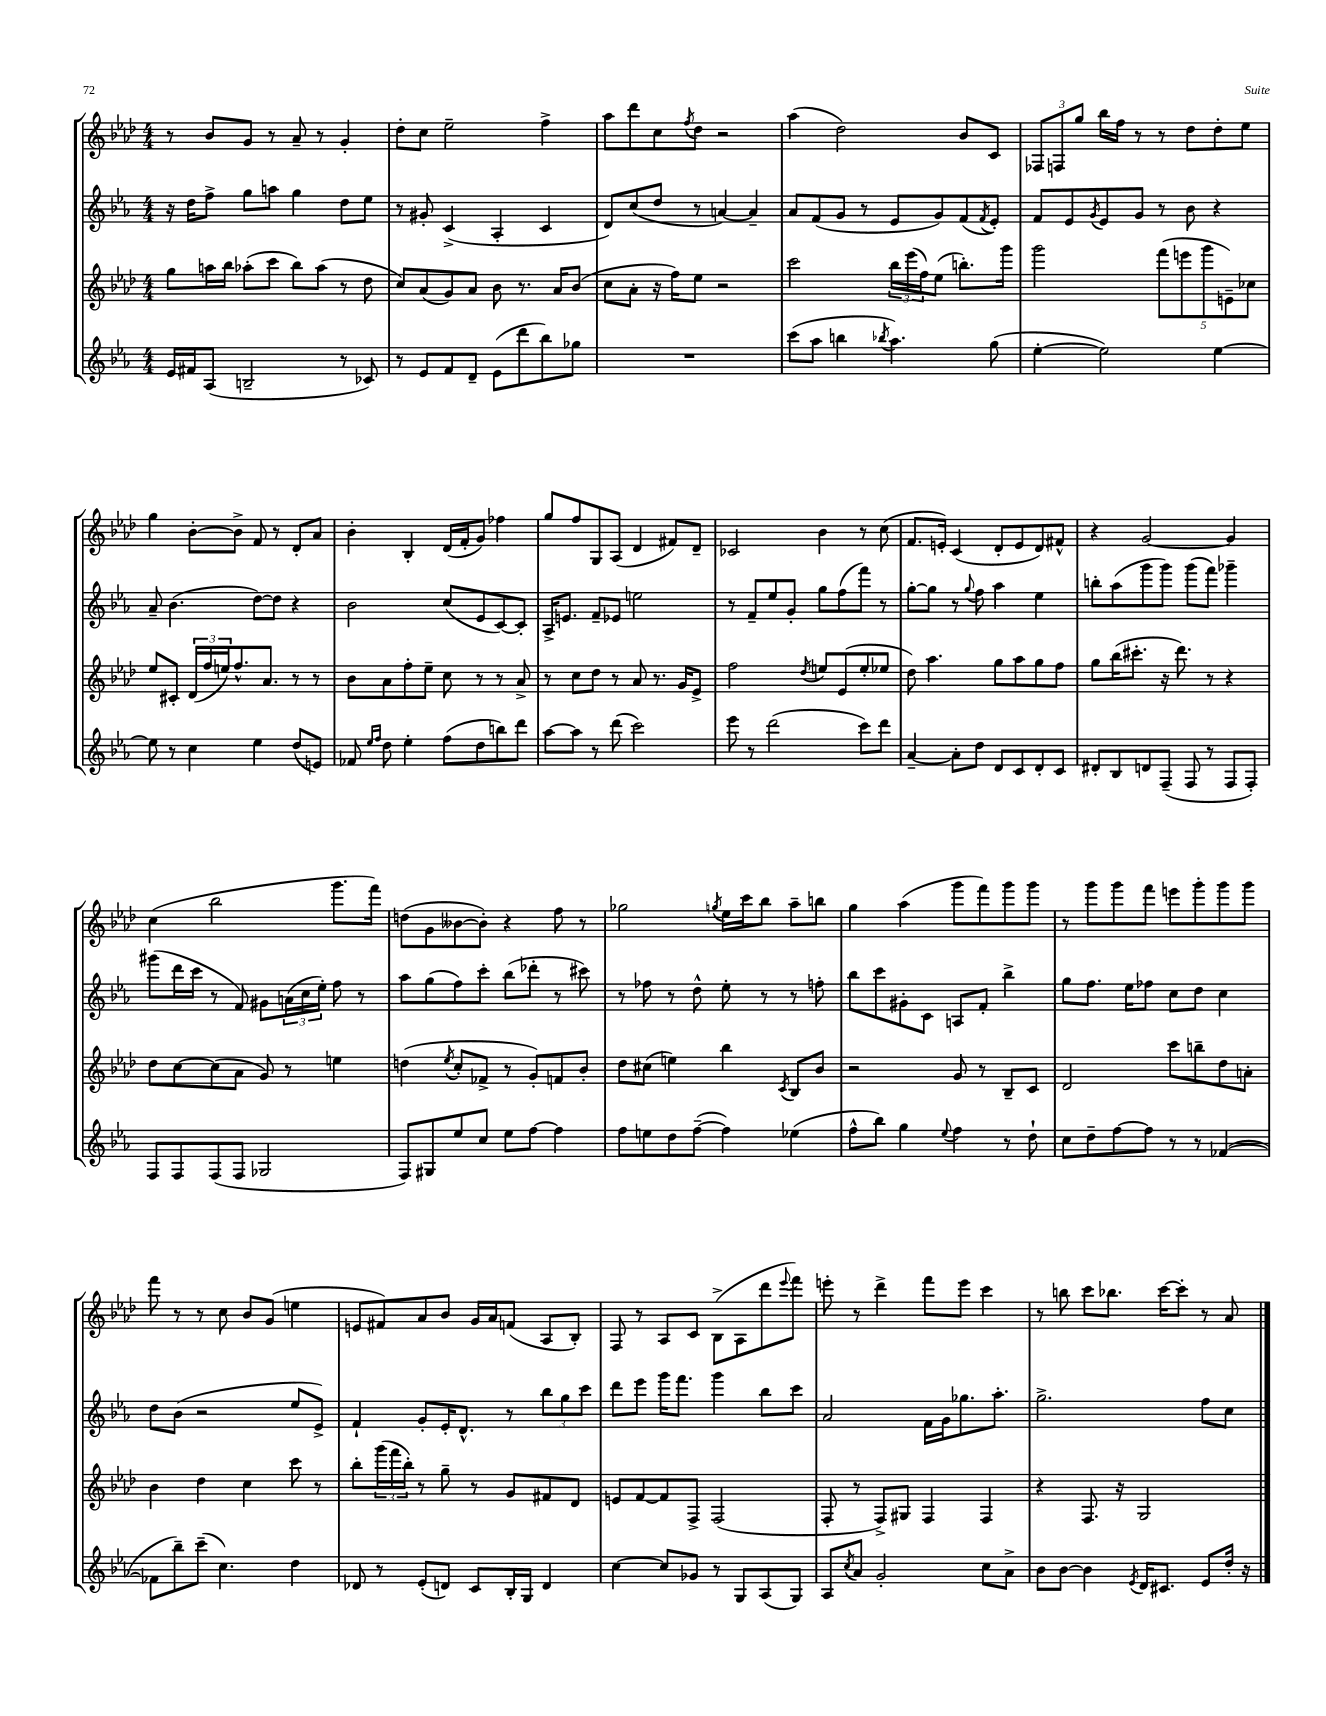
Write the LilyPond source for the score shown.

<<
\new StaffGroup <<
\new Staff = "s0" {
    \clef treble \key aes \major \numericTimeSignature \time 4/4
    r8 bes'8 g'8 r8 aes'8-- r8 g'4-. |
    des''8-. c''8 ees''2-- f''4-> |
    aes''8 des'''8 c''8 \acciaccatura { f''8 } des''8 r2 |
    aes''4( des''2) bes'8 c'8 |
    \tuplet 3/2 { fes8 f8 g''8 } bes''16 f''16 r8 r8 des''8 des''8-. ees''8 |
    g''4 bes'8~-. bes'8-> f'8 r8 des'8-. aes'8 |
    bes'4-. bes4-. des'16( f'16-. g'8) fes''4 |
    g''8 f''8 g8 aes8( des'4 fis'8) des'8-- |
    ces'2 bes'4 r8 c''8( |
    f'8. e'16-.) c'4( des'8-. e'8 des'8) fis'8-^ |
    r4 g'2~ g'4 |
    c''4( bes''2 g'''8. f'''16) |
    d''8( g'8 beses'8~ beses'8-.) r4 f''8 r8 |
    ges''2 \acciaccatura { g''8 } ees''16 c'''16 bes''8 aes''8-- b''8 |
    g''4 aes''4( g'''8 f'''8) g'''8 g'''8 |
    r8 g'''8 g'''8 f'''8 e'''8 g'''8-. g'''8 g'''8 |
    f'''8 r8 r8 c''8 bes'8 g'8( e''4 |
    e'8 fis'8) aes'8 bes'8 g'16 aes'16 f'8( aes8 bes8-.) |
    f8 r8 aes8 c'8 bes8->( aes8 des'''8 \appoggiatura { ees'''8 } f'''8) |
    e'''8-. r8 des'''4-> f'''8 e'''8 c'''4 |
    r8 b''8 c'''8 bes''8. c'''16~ c'''8-. r8 aes'8 \bar "|." |
}
\new Staff = "s1" {
    \clef treble \key ees \major \numericTimeSignature \time 4/4
    r16 d''16 f''8-> g''8 a''8 g''4 d''8 ees''8 |
    r8 gis'8-. c'4->( aes4-. c'4 |
    d'8) c''8( d''8 r8 a'4~) a'4-- |
    aes'8 f'8( g'8 r8 ees'8 g'8) f'8( \acciaccatura { f'8 } ees'8-.) |
    f'8 ees'8 \acciaccatura { g'8 } ees'8 g'8 r8 bes'8 r4 |
    aes'8-- bes'4.( d''8~) d''8 r4 |
    bes'2 c''8( ees'8 c'8~) c'8-. |
    aes16-> e'8. f'8-- ees'8 e''2 |
    r8 f'8-- ees''8 g'8-. g''8 f''8( f'''8) r8 |
    g''8~-. g''8 r8 \appoggiatura { g''8 } f''8 aes''4 ees''4 |
    b''8-. aes''8( g'''8 g'''8) g'''8( f'''8) ges'''4-- |
    gis'''8( d'''16 c'''16 r8 f'8) gis'8 \tuplet 3/2 { a'16( c''16 ees''16-.) } f''8 r8 |
    aes''8 g''8( f''8) c'''8-. bes''8( des'''8-. r8 cis'''8) |
    r8 fes''8 r8 d''8-^ ees''8-. r8 r8 f''8-. |
    bes''8 c'''8 gis'8-. c'8 a8 f'8-. bes''4-> |
    g''8 f''8. ees''16 fes''8 c''8 d''8 c''4 |
    d''8 bes'8( r2 ees''8 ees'8->) |
    f'4-! g'8-. ees'16-. d'8.-^ r8 \tuplet 3/2 { bes''8 g''8 c'''8 } |
    d'''8 ees'''8 g'''16 f'''8. g'''4 bes''8 c'''8 |
    aes'2 f'16 g'16 ges''8. aes''8.-. |
    g''2.-> f''8 c''8 \bar "|." |
}
\new Staff = "s2" {
    \clef treble \key aes \major \numericTimeSignature \time 4/4
    g''8 a''16 bes''16 aes''8-.( c'''8 bes''8) aes''8( r8 des''8 |
    c''8) aes'8( g'8) aes'8 bes'8 r8. aes'16 bes'8( |
    c''8 aes'8-. r16 f''16) ees''8 r2 |
    c'''2 \tuplet 3/2 { bes''16 ees'''16( f''16) } ees''8( b''8.-.) g'''16 |
    g'''2 \tuplet 5/4 { f'''8( e'''8 g'''8 e'8--) ces''8 } |
    ees''8 cis'8-. \tuplet 3/2 { des'16( f''16 e''16) } f''8.-^ aes'8. r8 r8 |
    bes'8 aes'8 f''8-. ees''8-- c''8 r8 r8 aes'8-> |
    r8 c''8 des''8 r8 aes'8 r8. g'16 ees'8-> |
    f''2 \acciaccatura { des''8 } e''8 ees'8( e''8-. ees''8 |
    des''8) aes''4. g''8 aes''8 g''8 f''8 |
    g''8 bes''16( cis'''8.-. r16 des'''8.) r8 r4 |
    des''8 c''8~ c''8( aes'8 g'8) r8 e''4 |
    d''4( \acciaccatura { ees''8 } c''8-. fes'8-> r8 g'8-.) f'8 bes'8-. |
    des''8 cis''8( e''4) bes''4 \acciaccatura { c'8 } bes8 bes'8 |
    r2 g'8 r8 bes8-- c'8 |
    des'2 c'''8 b''8-- des''8 a'8-. |
    bes'4 des''4 c''4 c'''8 r8 |
    bes''8-. \tuplet 3/2 { g'''16( f'''16 bes''16-.) } r8 g''8-- r8 g'8 fis'8 des'8 |
    e'8 f'8~ f'8 f8-> f2( |
    f8-. r8 f8->) gis8 f4 f4 |
    r4 f8. r16 g2 \bar "|." |
}
\new Staff = "s3" {
    \clef treble \key ees \major \numericTimeSignature \time 4/4
    ees'16 fis'16 aes8( b2-- r8 ces'8) |
    r8 ees'8 f'8 d'8-- ees'8( d'''8 bes''8) ges''8 |
    R1 |
    c'''8( aes''8 b''4 \acciaccatura { bes''8 } aes''4.) g''8( |
    ees''4~-. ees''2) ees''4~ |
    ees''8 r8 c''4 ees''4 d''8( e'8) |
    fes'8 \grace { ees''16 f''16 } d''8 ees''4-. f''8( d''8 b''8) d'''8 |
    aes''8~ aes''8 r8 d'''8( c'''2) |
    ees'''8 r8 d'''2( c'''8) d'''8 |
    aes'4~-- aes'8-. d''8 d'8 c'8 d'8-. c'8 |
    dis'8-. bes8 d'8 f8--( f8 r8 f8 f8-.) |
    f8 f8 f8( f8 ges2 |
    f8) gis8 ees''8 c''8 ees''8 f''8~ f''4 |
    f''8 e''8 d''8 f''8~--( f''4) ees''4( |
    f''8-^ bes''8) g''4 \appoggiatura { ees''8 } f''4 r8 d''8-! |
    c''8 d''8-- f''8~ f''8 r8 r8 fes'4~( |
    fes'8 bes''8--) c'''8--( c''4.) d''4 |
    des'8 r8 ees'8-.( d'8) c'8 bes16-. g16 d'4 |
    c''4~ c''8 ges'8 r8 g8 aes8( g8) |
    aes8 \acciaccatura { c''8 } aes'8 g'2-. c''8 aes'8-> |
    bes'8 bes'8~ bes'4 \acciaccatura { ees'8 } d'16 cis'8. ees'8 d''16-. r16 \bar "|." |
}
>>
>>
\layout { \context { \Score \remove "Bar_number_engraver" } }
